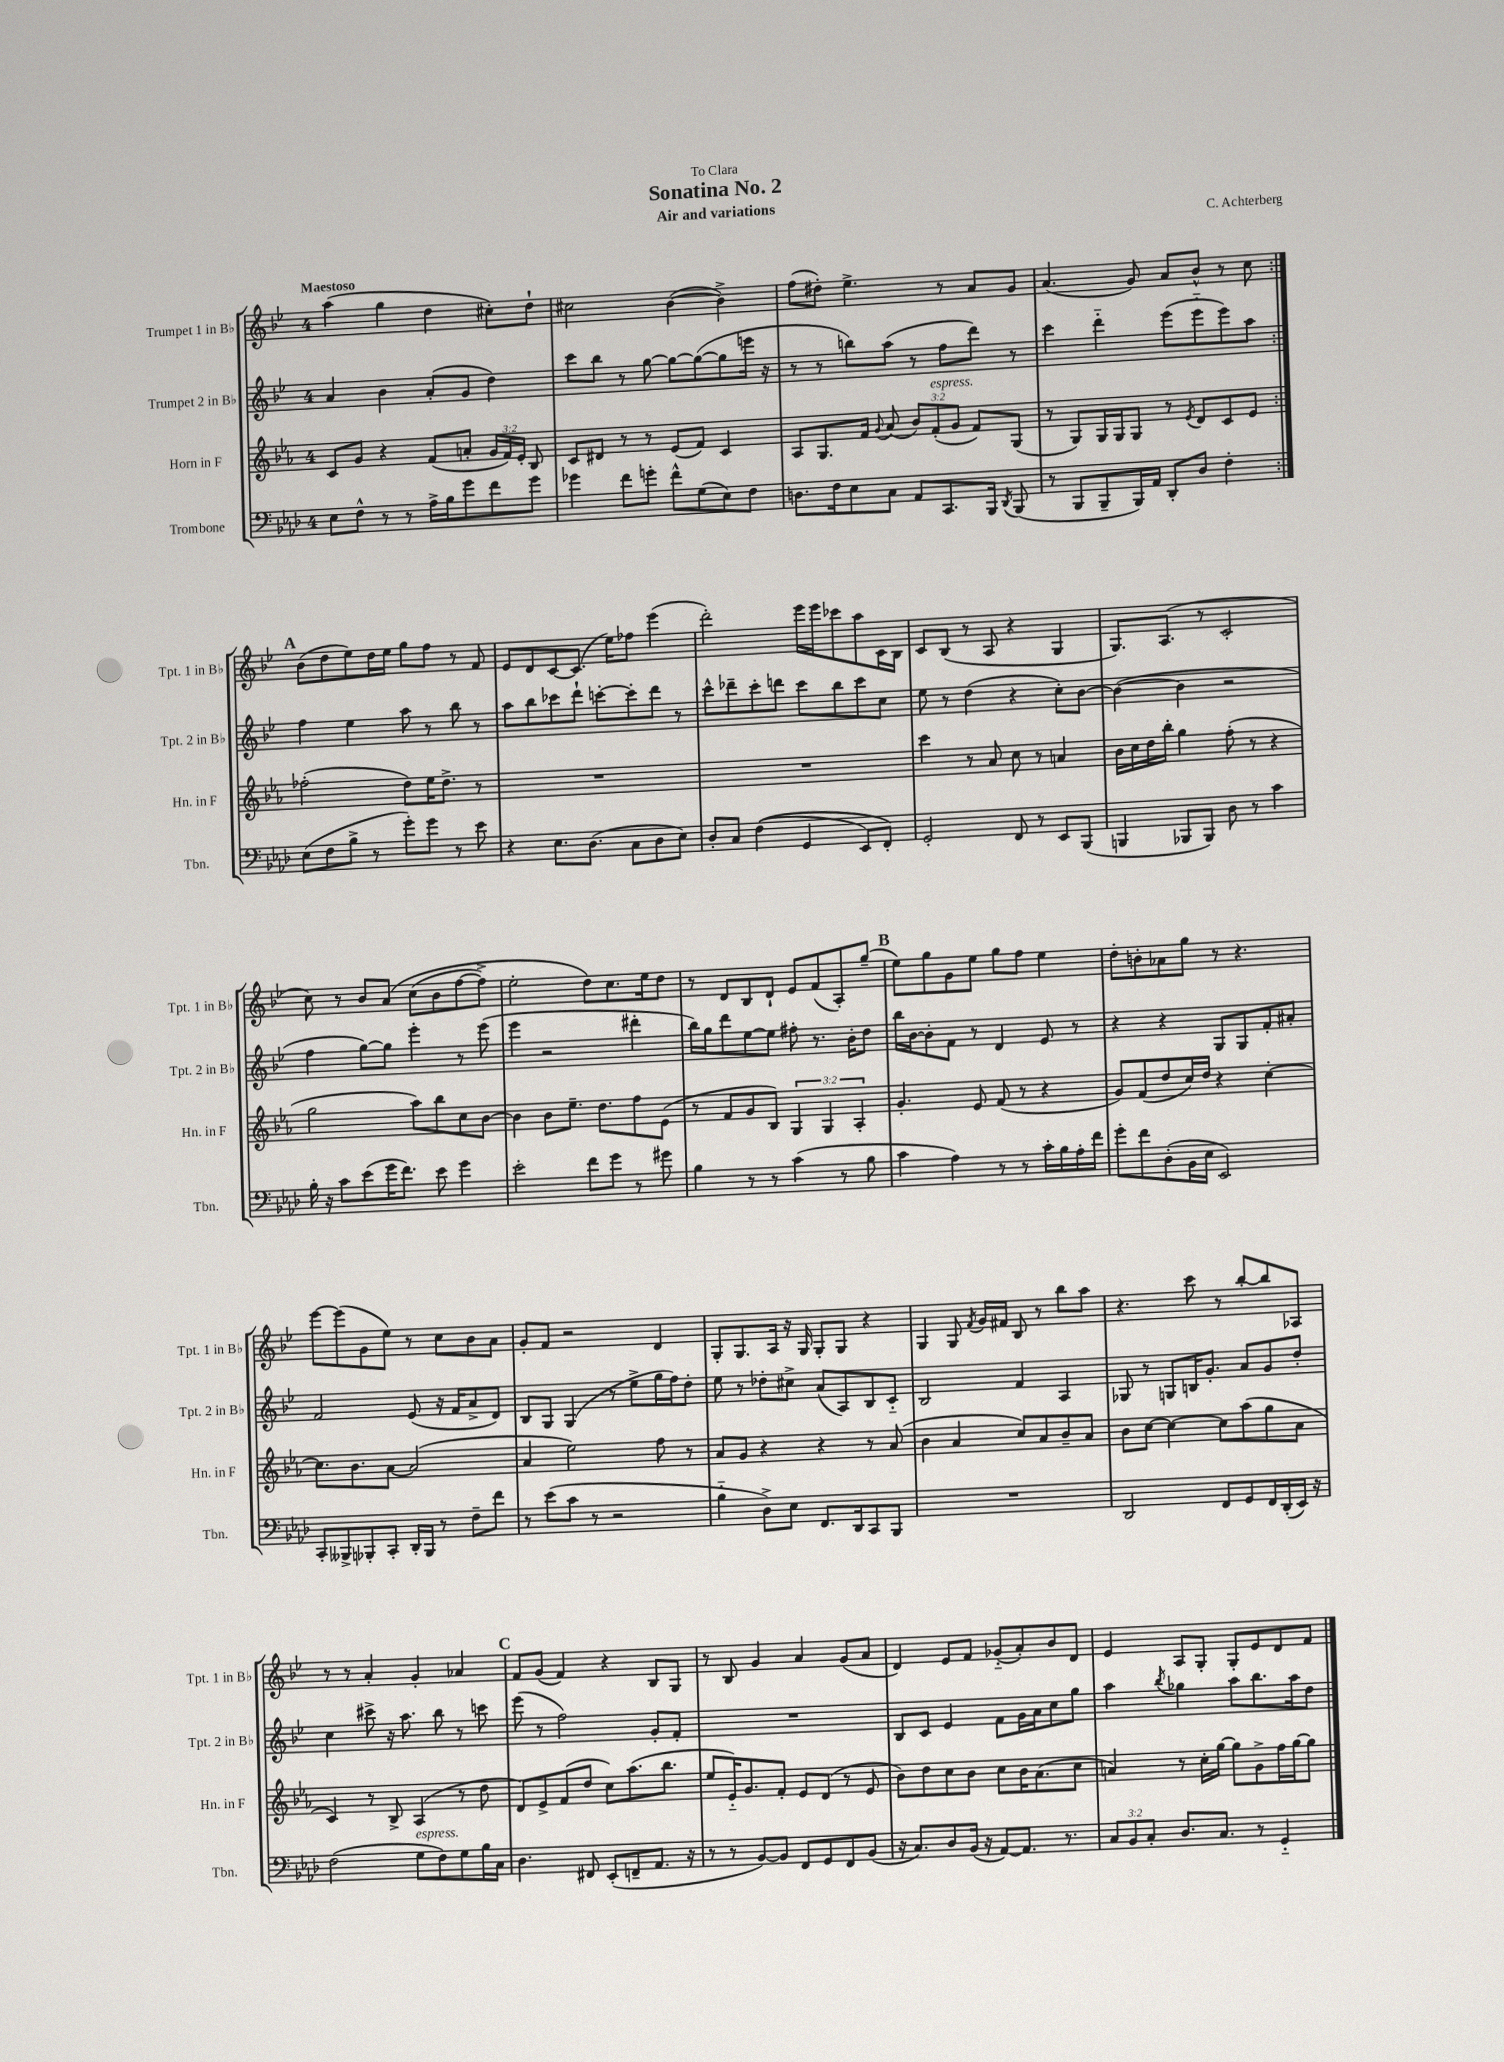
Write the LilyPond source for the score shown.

\header { title = "Sonatina No. 2" composer = "C. Achterberg" subtitle = "Air and variations" dedication = "To Clara" }
<<
\new StaffGroup <<
\new Staff = "s0" \with { instrumentName = "Trumpet 1 in Bb" shortInstrumentName = "Tpt. 1 in Bb" } {
    \clef treble \key bes \major \once \override Staff.TimeSignature.style = #'single-digit \time 4/4 \tempo "Maestoso"
    \autoBeamOff \repeat volta 2 { a''4( g''4 d''4 cis''8[-.) d''8]-! |
    cis''2 bes'4~( bes'4->) |
    f''8[( dis''8]-.) ees''4.-> r8 a'8[ g'8] |
    a'4.( g'8) a'8[ bes'8]-^ r8 c''8 | }
    \mark \markup { \bold "A" } bes'8[( d''8 ees''8) d''16 ees''16] g''8[ f''8] r8 f'8 |
    ees'8[ d'8 c'8~ c'8.]( ees''16[) fes''8] ees'''4( |
    d'''2-.) ees'''16[ ees'''16 ces'''8 a''8 c'16 bes16] |
    c'8[ bes8]( r8 a8 r4 g4 |
    g8.[) a8.]( r8 c'2-. |
    c''8) r8 bes'8[ a'8]\( c''8[( bes'8 f''8~ f''8]->) |
    ees''2-. d''8[\) c''8. ees''16 d''8] |
    r8 d'8[ bes8 d'8]-! ees'8[ f'8( a8-.) g''8]--( |
    \mark \markup { \bold "B" } ees''8[) g''8 g'8 ees''8] g''8[ f''8] ees''4 |
    d''8[-. b'8-. aes'8 g''8] r8 r4. |
    ees'''8[~ ees'''8( g'8 ees''8]) r8 c''8[ bes'8 a'8] |
    g'8[-. f'8] r2 d'4 |
    g8[-. g8. a16] r16 g16 g8[-. g8] r4 |
    g4 g8 \acciaccatura { f'8 } g'16[ fis'16] bes8 r8 bes''8[ a''8] |
    r4. c'''8 r8 bes''8[~-. bes''8 aes8] |
    r8 r8 a'4-. g'4-. aes'4 |
    \mark \markup { \bold "C" } f'8[ g'8]( f'4) r4 bes8[ g8] |
    r8 bes8 g'4 a'4 g'8[( a'8] |
    d'4) ees'8[ f'8] ges'8[-_( a'8-.) bes'8 d'8] |
    ees'4 a8[ g8]-. g8[-. ees'8 d'8 f'8] \bar "|." |
}
\new Staff = "s1" \with { instrumentName = "Trumpet 2 in Bb" shortInstrumentName = "Tpt. 2 in Bb" } {
    \clef treble \key bes \major \once \override Staff.TimeSignature.style = #'single-digit \time 4/4
    \autoBeamOff \repeat volta 2 { a'4 bes'4 a'8[-.( g'8] d''4) |
    c'''8[ bes''8] r8 g''8~ g''8[~ g''8~( g''8 e'''16] r16 |
    r8 r8 b''8[) a''8]( r8 f''8[ d'''8]) r8 |
    c'''4 d'''4-_ ees'''8[( ees'''8-_ ees'''8) a''8] | }
    \mark \markup { \bold "A" } f''4 ees''4 a''8 r8 bes''8 r8 |
    a''8[ bes''8 ces'''8 d'''8]-! c'''8[~-. c'''8-. d'''8] r8 |
    c'''8[-^ des'''8-- c'''8-. d'''8] c'''8[ bes''8 c'''8 c''8] |
    ees''8 r8 d''4( r4 c''8[-.) bes'8]~ |
    bes'4~( bes'4 r2 |
    f''4 g''8[~) g''8] ees'''4-. r8 ees'''8( |
    ees'''4 r2 dis'''4-. |
    bes''16[) g''16 d'''8 ees''8~ ees''8] fis''8-. r8. bes'16[-. d''8] |
    \mark \markup { \bold "B" } bes''16[ bes'16~ bes'8-. f'8] r8 d'4 ees'8 r8 |
    r4 r4 g8[ g8 f'8-. ais'8]-. |
    f'2 ees'8( r16 f'16[ a'8-> d'8]) |
    bes8[ g8] g4( r8 ees''8[-> g''16 f''16) d''8]-. |
    ees''8 r8 des''8[-. cis''8]-> a'8[( a8) bes8 c'8]-_ |
    bes2 f'4 a4 |
    ges8 r8 g8[ b16 g'8.]-. a'8[ g'8 d''8]-. |
    c''4 cis'''8-> r16 a''8. bes''8 r8 c'''8 |
    \mark \markup { \bold "C" } ees'''8( r8 f''2) g'8[-. f'8]-. |
    R1 |
    bes8[ c'8] ees'4 f'8[ g'16 a'16 c''8 g''8] |
    a''4 \acciaccatura { bes''8 } ges''4 a''8[ bes''8. a''16 d''8] \bar "|." |
}
\new Staff = "s2" \with { instrumentName = "Horn in F" shortInstrumentName = "Hn. in F" } {
    \clef treble \key ees \major \once \override Staff.TimeSignature.style = #'single-digit \time 4/4 \override Staff.TupletNumber.text = #tuplet-number::calc-fraction-text
    \autoBeamOff \repeat volta 2 { c'8[ g'8] r4 f'8[( a'8]-. \tuplet 3/2 { g'16[ f'16) ees'16]-. } bes8 |
    c'8[ dis'8] r8 r8 ees'8[( f'8]) c'4 |
    aes8[ g8. f'16] \appoggiatura { g'8 } aes'8( \tuplet 3/2 { bes'8[) f'8-.^\markup { \italic "espress." }( g'8] } f'8[) g8]( |
    r8 g8[) g16 g16 g8] r8 \acciaccatura { ees'8 } d'8[ c'8 ees'8] | }
    \mark \markup { \bold "A" } fes''2-.( d''8[) ees''16 d''8.]-> r8 |
    R1 |
    R1 |
    c'''4 r8 aes'8 c''8 r8 a'4 |
    bes'16[ c''16 d''16 bes''16]-. g''4 f''8-.( r8 r4 |
    g''2 aes''8[) bes''8 c''8 bes'8]~ |
    bes'4 bes'8[ ees''8.]-- d''8.[ f''8 ees'8]( |
    r8 f'8[ g'8 bes8]) \tuplet 3/2 { g4 g4 aes4-. } |
    \mark \markup { \bold "B" } g'4.-. ees'8 f'8( r8 r4 |
    g'8[) f'8( d''8 c''16) d''16] r4 c''4~-. |
    c''8.[ bes'8. aes'8]~ aes'2( |
    aes'4 ees''2) f''8 r8 |
    aes'8[ g'8] r4 r4 r8 aes'8( |
    bes'4 aes'4 c''8[) aes'8 bes'8-- aes'8] |
    bes'8[ c''8]~ c''4~ c''8[ aes''8( g''8 aes'8] |
    c'4) r8 bes8-> aes4( r8 d''8 |
    \mark \markup { \bold "C" } d'8[) ees'8-> f'8( d''8] c''8[) aes''8.( bes''8.] |
    ees''8[ ees'16-_) g'8. f'8]-. ees'8[ d'8]( r8 ees'8 |
    bes'8[) d''8 c''8 bes'8] c''8[ bes'16 aes'8.( c''8] |
    a'4) r8 c''16[-. g''16]~ g''8[ g'8-> f''16 g''16~ g''8] \bar "|." |
}
\new Staff = "s3" \with { instrumentName = "Trombone" shortInstrumentName = "Tbn." } {
    \clef bass \key aes \major \once \override Staff.TimeSignature.style = #'single-digit \time 4/4 \override Staff.TupletNumber.text = #tuplet-number::calc-fraction-text
    \autoBeamOff \repeat volta 2 { ees8[ f8]-^ r8 r8 aes16[-> bes16 g'8 f'8 g'8] |
    ges'4 f'8[ g'8]-. f'8[-^ g8( ees8) f8] |
    d8.[ f16 ees8 c8] aes,8[ c,8. bes,,16] \acciaccatura { des,8 } bes,,8( |
    r8 bes,,8[ bes,,8-- bes,,16) aes,16] des,8[-. des8] f4-. | }
    \mark \markup { \bold "A" } ees8[( f8 bes8]-> r8 g'8[-.) g'8] r8 ees'8 |
    r4 ees8.[ des8.]( c8[ des8 ees8]) |
    des8[-. c8] f4(\( g,4 ees,8[) f,8]-.\) |
    g,2-. f,8 r8 ees,8[ bes,,8]( |
    b,,4 bes,,8[ bes,,8]) des8 r8 c'4 |
    bes16-. r16 c'8[ ees'8( g'16 f'8.]) ees'8 g'4 |
    ees'2-. f'8[ g'8] r8 gis'8 |
    bes4 r8 r8 c'4( r8 bes8 |
    \mark \markup { \bold "B" } c'4 aes4) r8 r8 c'16[-. bes16 aes16-. f'16] |
    g'8[-. f'8 des8-.( bes,16 ees16] ees,2) |
    c,8[-. beses,,8-> bes,,8-. c,8]-. des,16[-. bes,,16] r8 f8[-- f'8] |
    r8 ees'8[( c'8] r8 r2 |
    bes4-_ des8[->) ees8] f,8.[ des,16 c,8 bes,,8] |
    R1 |
    des,2 f,8[ g,8 f,16 des,16-.( ees,16]) r16 |
    f2( g8[^\markup { \italic "espress." } f8) g8 bes16 c16] |
    \mark \markup { \bold "C" } des4. fis,8 ees,8[-.( f,8-- aes,8.] r16 |
    r8 r8 bes,8[~) bes,8] f,8[ g,8 f,8 bes,8]( |
    r16 c8.[) des8 bes,16]( r16 aes,8[~) aes,8.] r8. |
    \tuplet 3/2 { c8[ bes,8 c8]-. } des8.[ c8.] r8 g,4-_ \bar "|." |
}
>>
>>
\layout { \context { \Score \remove "Bar_number_engraver" } }
